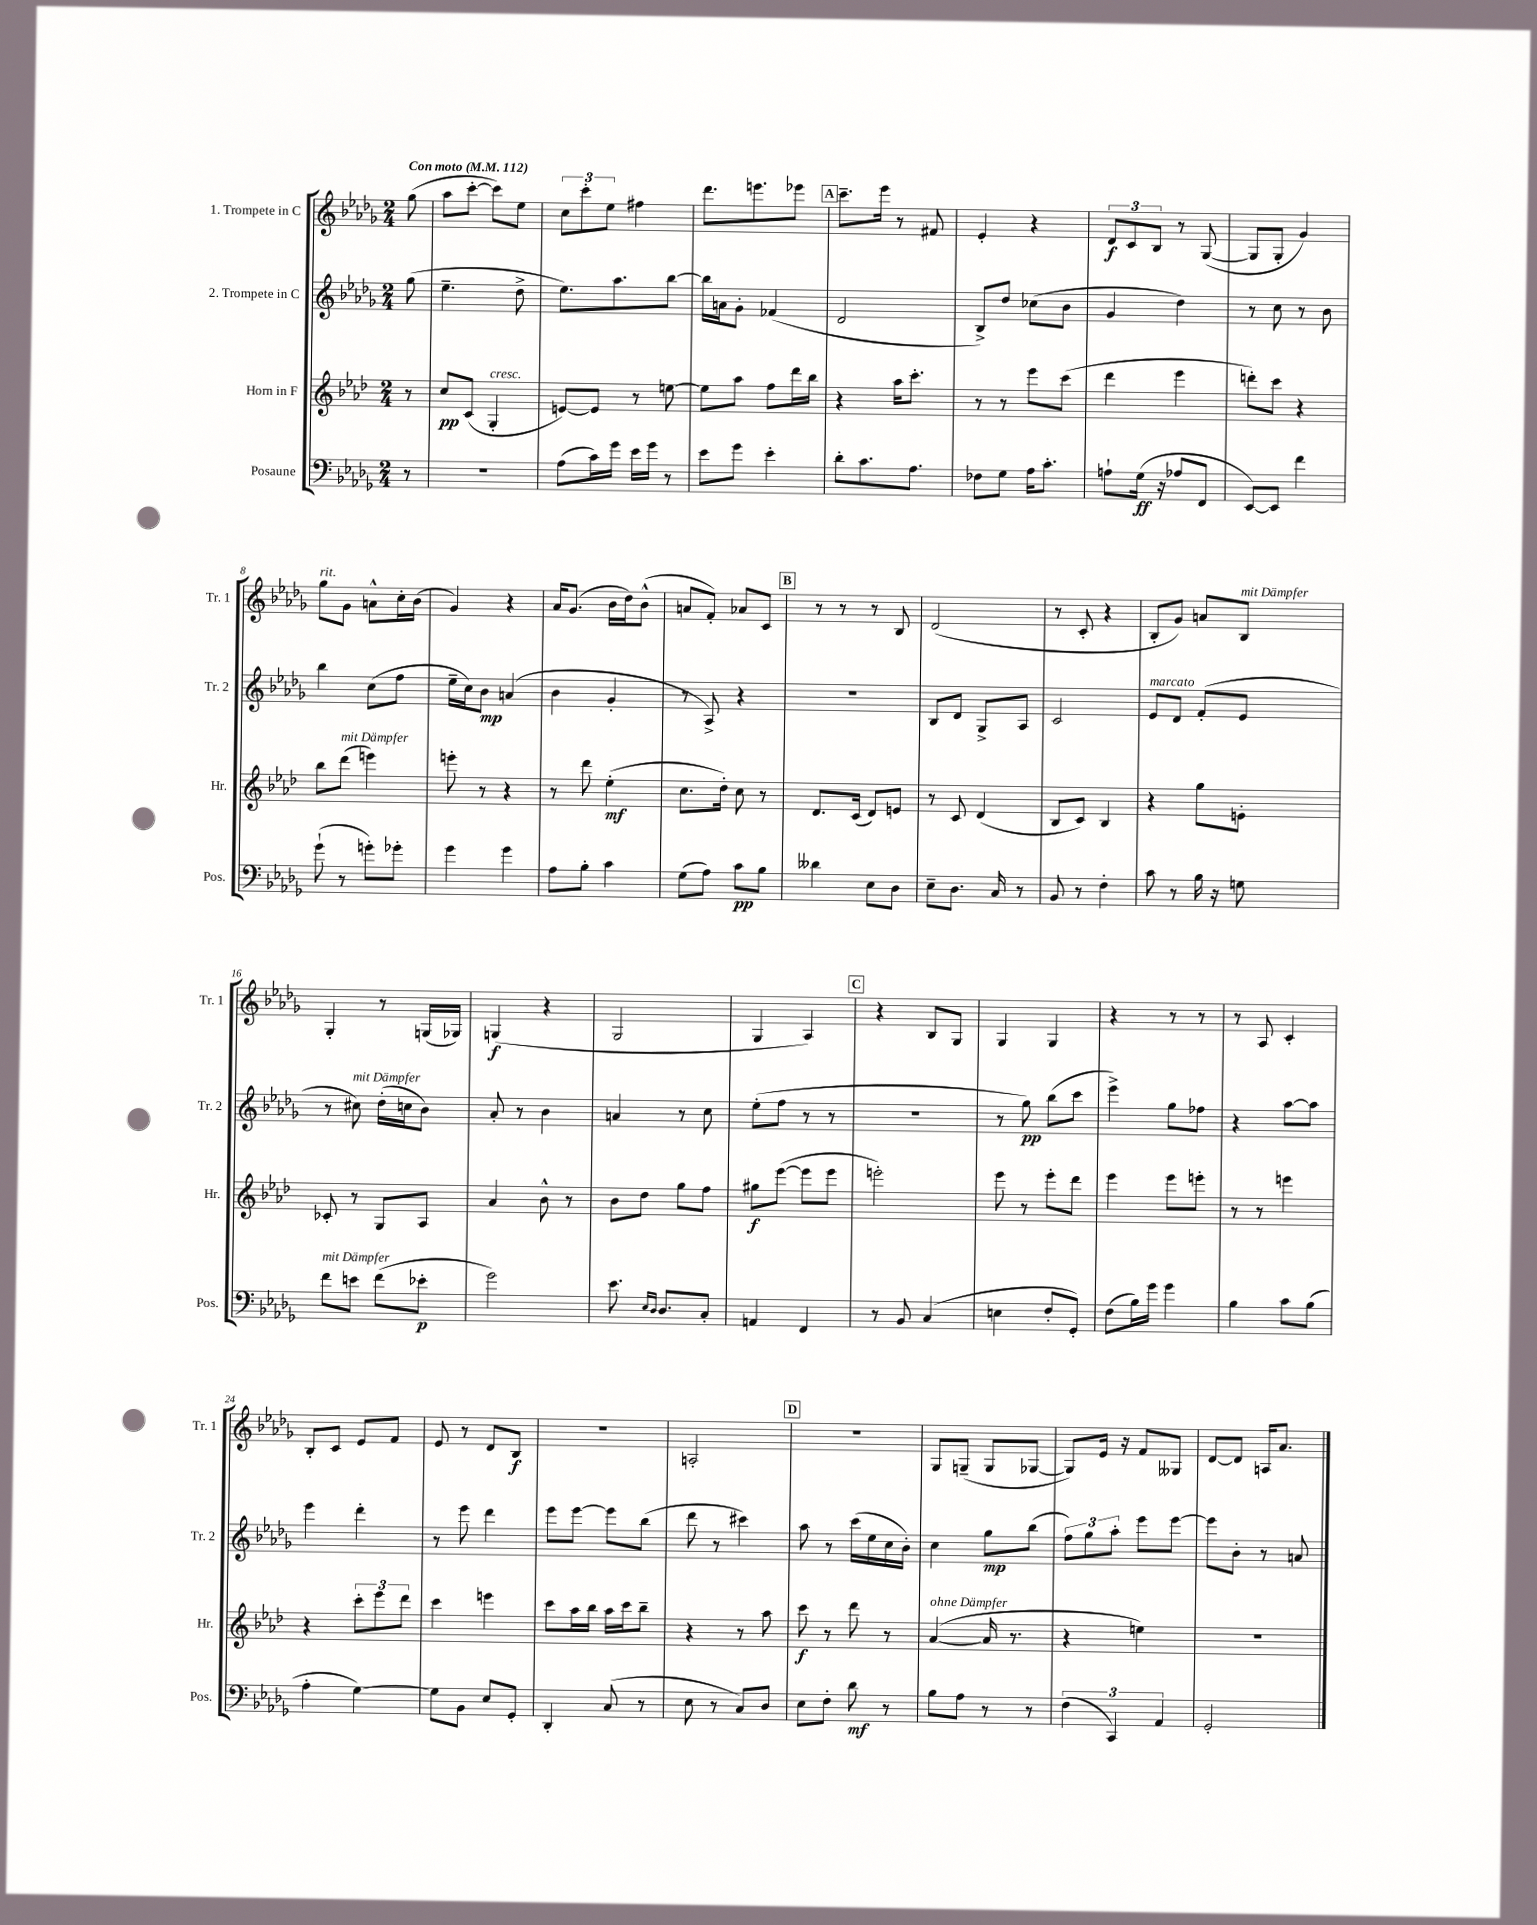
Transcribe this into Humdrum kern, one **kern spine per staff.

**kern	**dynam	**kern	**dynam	**kern	**dynam	**kern	**dynam
*part4	*part4	*part3	*part3	*part2	*part2	*part1	*part1
*staff4	*staff4	*staff3	*staff3	*staff2	*staff2	*staff1	*staff1
*I"Posaune	*	*I"Horn in F	*	*I"2. Trompete in C	*	*I"1. Trompete in C	*
*I'Pos.	*	*I'Hr.	*	*I'Tr. 2	*	*I'Tr. 1	*
*clefF4	*	*clefG2	*	*clefG2	*	*clefG2	*
*k[b-e-a-d-g-]	*	*k[b-e-a-d-]	*	*k[b-e-a-d-g-]	*	*k[b-e-a-d-g-]	*
*M2/4	*	*M2/4	*	*M2/4	*	*M2/4	*
*MM112	*	*MM112	*	*MM112	*	*MM112	*
=	=	=	=	=	=	=	=
!	!	!	!	!	!	!LO:TX:a:B:t=Con moto	!
8r	.	8r	.	(8gg-\	.	(8gg-\	.
=1	=1	=1	=1	=1	=1	=1	=1
2r	.	8cc/L	pp	4.ee-~\	.	8aa-\L	.
.	.	(8c/J	.	.	.	[8ccc'\J	.
!	!	!LO:TX:a:i:t=cresc.	!	!	!	!	!
.	.	4G'/	.	.	.	8ccc\L])	.
.	.	.	.	8dd-^\	.	8ee-\J	.
=2	=2	=2	=2	=2	=2	=2	=2
(8A-\L	.	[8en/L)	.	8.ee-\L)	.	12cc\L	.
.	.	.	.	.	.	12ccc'\	.
16c\L)	.	8e/J]	.	.	.	.	.
.	.	.	.	.	.	12ee-\J	.
16g-\JJ	.	.	.	8.aa-\	.	.	.
16e-\LL	.	8r	.	.	.	4ff#X\	.
16g-\JJ	.	.	.	.	.	.	.
8r	.	[8een\	.	[8bb-\J	.	.	.
=3	=3	=3	=3	=3	=3	=3	=3
8e-\L	.	8ee\L]	.	16bb-\LL]	.	8.ddd-\L	.
.	.	.	.	16an\J	.	.	.
8g-\J	.	8aa-\J	.	8g-'\J	.	.	.
.	.	.	.	.	.	8.eeen\	.
4e-'\	.	8ff\L	.	(4f-X/	.	.	.
.	.	16ddd-\L	.	.	.	8eee-X\J	.
.	.	16bb-\JJ	.	.	.	.	.
!!LO:REH:place=s1:t=A
=4	=4	=4	=4	=4	=4	=4	=4
8d-'\L	.	4r	.	2d-/	.	8.ccc~\L	.
8.c\	.	.	.	.	.	.	.
.	.	.	.	.	.	16eee-\Jk	.
.	.	16aa-\KL	.	.	.	8r	.
8.A-\J	.	8.ccc'\J	.	.	.	.	.
.	.	.	.	.	.	8f#X/	.
=5	=5	=5	=5	=5	=5	=5	=5
8F-X\L	.	8r	.	8B-^/L)	.	4e-'/	.
8G-\J	.	8r	.	8dd-/J	.	.	.
16A-\KL	.	8eee-\L	.	(8cc-X\L	.	4r	.
8.c'\J	.	.	.	.	.	.	.
.	.	(8ccc\J	.	8b-\J	.	.	.
=6	=6	=6	=6	=6	=6	=6	=6
8An`\L	.	4ddd-\	.	4g-/	.	12d-/L	f
.	.	.	.	.	.	12c/	.
(16G-\Jk	ff	.	.	.	.	.	.
.	.	.	.	.	.	12B-/J	.
16r	.	.	.	.	.	.	.
8A-X/L	.	4eee-\	.	4dd-\)	.	8r	.
8FF/J	.	.	.	.	.	([8G-/	.
=7	=7	=7	=7	=7	=7	=7	=7
[8EE-/L)	.	8dddn'\L)	.	8r	.	8G-/L]	.
8EE-/J]	.	8ccc\J	.	8cc\	.	8G-'/J	.
4f\	.	4r	.	8r	.	4g-/)	.
.	.	.	.	8b-\	.	.	.
!!LO:LB:g=z
=8	=8	=8	=8	=8	=8	=8	=8
!	!	!	!	!	!	!LO:TX:a:i:t=rit.	!
(8g-`\	.	8bb-\L	.	4bb-\	.	8gg-\L	.
!	!	!LO:TX:a:i:t=mit Dämpfer	!	!	!	!	!
8r	.	(8ddd-\J	.	.	.	8g-\J	.
8gn'\L)	.	4eeen\)	.	(8cc\L	.	8an^^\L	.
8g-X'\J	.	.	.	8ff\J	.	16cc'\L	.
.	.	.	.	.	.	(16b-\JJ	.
=9	=9	=9	=9	=9	=9	=9	=9
4g-\	.	8eeen'\	.	16ee-~\LL	.	4g-/)	.
.	.	.	.	16cc\J)	.	.	.
.	.	8r	.	8b-\J	mp	.	.
4g-\	.	4r	.	(4an/	.	4r	.
=10	=10	=10	=10	=10	=10	=10	=10
8A-\L	.	8r	.	4b-\	.	16a-/KL	.
.	.	.	.	.	.	(8.g-/J	.
8B-'\J	.	8ddd-\	.	.	.	.	.
4c\	.	(4ee-'\	mf	4g-'/	.	16b-\LL	.
.	.	.	.	.	.	16dd-\J)	.
.	.	.	.	.	.	(8b-^^\J	.
=11	=11	=11	=11	=11	=11	=11	=11
(8G-\L	.	8.cc\L	.	8r	.	8an/L	.
8A-\J)	.	.	.	8A-^/)	.	8f'/J)	.
.	.	16dd-'\Jk)	.	.	.	.	.
8c\L	pp	8cc\	.	4r	.	8a-X/L	.
8B-\J	.	8r	.	.	.	8c/J	.
!!LO:REH:place=s1:t=B
=12	=12	=12	=12	=12	=12	=12	=12
4d--X\	.	8.d-/L	.	2r	.	8r	.
.	.	.	.	.	.	8r	.
.	.	(16c/Jk	.	.	.	.	.
8E-\L	.	8d-/L)	.	.	.	8r	.
8D-\J	.	8en/J	.	.	.	8B-/	.
=13	=13	=13	=13	=13	=13	=13	=13
8E-~\L	.	8r	.	8B-/L	.	(2d-/	.
8.D-\J	.	8c/	.	8d-/J	.	.	.
.	.	(4d-/	.	8G-^/L	.	.	.
16C/	.	.	.	.	.	.	.
8r	.	.	.	8A-/J	.	.	.
=14	=14	=14	=14	=14	=14	=14	=14
8BB-/	.	8B-/L	.	2c/	.	8r	.
8r	.	8c/J)	.	.	.	8c'/	.
4F'\	.	4B-/	.	.	.	4r	.
=15	=15	=15	=15	=15	=15	=15	=15
!	!	!	!	!LO:TX:a:i:t=marcato	!	!	!
8c\	.	4r	.	8e-/L	.	8B-'/L	.
8r	.	.	.	8d-/J	.	8g-/J)	.
16B-\	.	8gg\L	.	(8f'/L	.	8an/L	.
16r	.	.	.	.	.	.	.
!	!	!	!	!	!	!LO:TX:a:i:t=mit Dämpfer	!
8Gn\	.	8en'\J	.	8e-/J	.	8B-/J	.
!!LO:LB:g=z
=16	=16	=16	=16	=16	=16	=16	=16
!LO:TX:a:i:t=mit Dämpfer	!	!	!	!	!	!	!
8f\L	.	8c-X'/	.	8r	.	4G-'/	.
!	!	!	!	!LO:TX:a:i:t=mit Dämpfer	!	!	!
8en\J	.	8r	.	8cc#X\)	.	.	.
(8f\L	.	8G/L	.	(16dd-'\LL	.	8r	.
.	.	.	.	16ccn\J	.	.	.
8e-X'\J	p	8A-/J	.	8b-\J)	.	(16Gn/LL	.
.	.	.	.	.	.	16G-X/JJ)	.
=17	=17	=17	=17	=17	=17	=17	=17
2g-\)	.	4a-/	.	8a-'/	.	(4Gn/	f
.	.	.	.	8r	.	.	.
.	.	8b-^^\	.	4b-\	.	4r	.
.	.	8r	.	.	.	.	.
=18	=18	=18	=18	=18	=18	=18	=18
8.e-\	.	8b-\L	.	4an/	.	2G-/	.
.	.	8dd-\J	.	.	.	.	.
16qqE-/LL	.	.	.	.	.	.	.
16qqD-/JJ	.	.	.	.	.	.	.
8.D-/L	.	.	.	.	.	.	.
.	.	8gg\L	.	8r	.	.	.
8C'/J	.	8ff\J	.	8cc\	.	.	.
=19	=19	=19	=19	=19	=19	=19	=19
4AAn/	.	8gg#X\L	f	(8ee-'\L	.	4G-/	.
.	.	([8eee-\J	.	8ff\J	.	.	.
4FF/	.	8eee-\L]	.	8r	.	4A-/)	.
.	.	8eee-\J	.	8r	.	.	.
!!LO:REH:place=s1:t=C
=20	=20	=20	=20	=20	=20	=20	=20
8r	.	2eeen'\)	.	2r	.	4r	.
8BB-/	.	.	.	.	.	.	.
(4C/	.	.	.	.	.	8B-/L	.
.	.	.	.	.	.	8G-/J	.
=21	=21	=21	=21	=21	=21	=21	=21
4En\	.	8eee-\	.	8r	.	4G-/	.
.	.	8r	.	8gg-\)	pp	.	.
8F'/L	.	8eee-'\L	.	(8bb-\L	.	4G-/	.
8GG-'/J)	.	8ddd-\J	.	8ccc\J	.	.	.
=22	=22	=22	=22	=22	=22	=22	=22
(8F\L	.	4eee-\	.	4eee-^\)	.	4r	.
16B-\L)	.	.	.	.	.	.	.
16g-\JJ	.	.	.	.	.	.	.
4g-\	.	8eee-\L	.	8gg-\L	.	8r	.
.	.	8eeen'\J	.	8ff-X\J	.	8r	.
=23	=23	=23	=23	=23	=23	=23	=23
4B-\	.	8r	.	4r	.	8r	.
.	.	8r	.	.	.	8A-/	.
8c\L	.	4eeen\	.	[8aa-\L	.	4c'/	.
(8B-\J	.	.	.	8aa-\J]	.	.	.
!!LO:LB:g=z
=24	=24	=24	=24	=24	=24	=24	=24
4A-'\	.	4r	.	4eee-\	.	8B-'/L	.
.	.	.	.	.	.	8c/J	.
[4G-\)	.	12ccc'\L	.	4ddd-'\	.	8e-/L	.
.	.	12eee-\	.	.	.	.	.
.	.	.	.	.	.	8f/J	.
.	.	12ddd-\J	.	.	.	.	.
=25	=25	=25	=25	=25	=25	=25	=25
8G-\L]	.	4ccc\	.	8r	.	8e-/	.
8BB-\J	.	.	.	8eee-\	.	8r	.
8E-/L	.	4eeen\	.	4ddd-\	.	8d-/L	.
8GG-'/J	.	.	.	.	.	8B-/J	f
=26	=26	=26	=26	=26	=26	=26	=26
4DD-'/	.	8ccc\L	.	8eee-\L	.	2r	.
.	.	16aa-\L	.	[8eee-\J	.	.	.
.	.	16bb-\JJ	.	.	.	.	.
(8C/	.	16aa-\LL	.	8eee-\L]	.	.	.
.	.	16ccc\J	.	.	.	.	.
8r	.	8bb-~\J	.	(8bb-\J	.	.	.
=27	=27	=27	=27	=27	=27	=27	=27
8E-\	.	4r	.	8ddd-\	.	2An'/	.
8r	.	.	.	8r	.	.	.
8C/L)	.	8r	.	4ccc#X\)	.	.	.
8D-/J	.	8aa-\	.	.	.	.	.
!!LO:REH:place=s1:t=D
=28	=28	=28	=28	=28	=28	=28	=28
8E-\L	.	8ccc\	f	8aa-\	.	2r	.
8F'\J	.	8r	.	8r	.	.	.
8d-\	mf	8ddd-\	.	(16ccc\LL	.	.	.
.	.	.	.	16ee-\	.	.	.
8r	.	8r	.	16cc\	.	.	.
.	.	.	.	16b-'\JJ)	.	.	.
=29	=29	=29	=29	=29	=29	=29	=29
!	!	!LO:TX:a:i:t=ohne Dämpfer	!	!	!	!	!
8B-\L	.	([4a-/	.	4cc\	.	8G-/L	.
8A-\J	.	.	.	.	.	(8Gn~/J	.
8r	.	16a-/]	.	8gg-\L	mp	8G/L	.
.	.	8.r	.	.	.	.	.
8r	.	.	.	(8bb-\J	.	[8G-X/J	.
=30	=30	=30	=30	=30	=30	=30	=30
(6F\	.	4r	.	12ff\L)	.	8G-/L])	.
.	.	.	.	12gg-\	.	.	.
.	.	.	.	.	.	16e-/Jk	.
6CC/)	.	.	.	12aa-'\J	.	.	.
.	.	.	.	.	.	16r	.
.	.	4een\)	.	8eee-\L	.	8f/L	.
6AA-/	.	.	.	.	.	.	.
.	.	.	.	[8eee-\J	.	8G--X/J	.
=31	=31	=31	=31	=31	=31	=31	=31
2GG-'/	.	2r	.	8eee-\L]	.	[8d-/L	.
.	.	.	.	8b-'\J	.	8d-/J]	.
.	.	.	.	8r	.	16An/KL	.
.	.	.	.	.	.	8.a-/J	.
.	.	.	.	8an/	.	.	.
==	==	==	==	==	==	==	==
*-	*-	*-	*-	*-	*-	*-	*-
